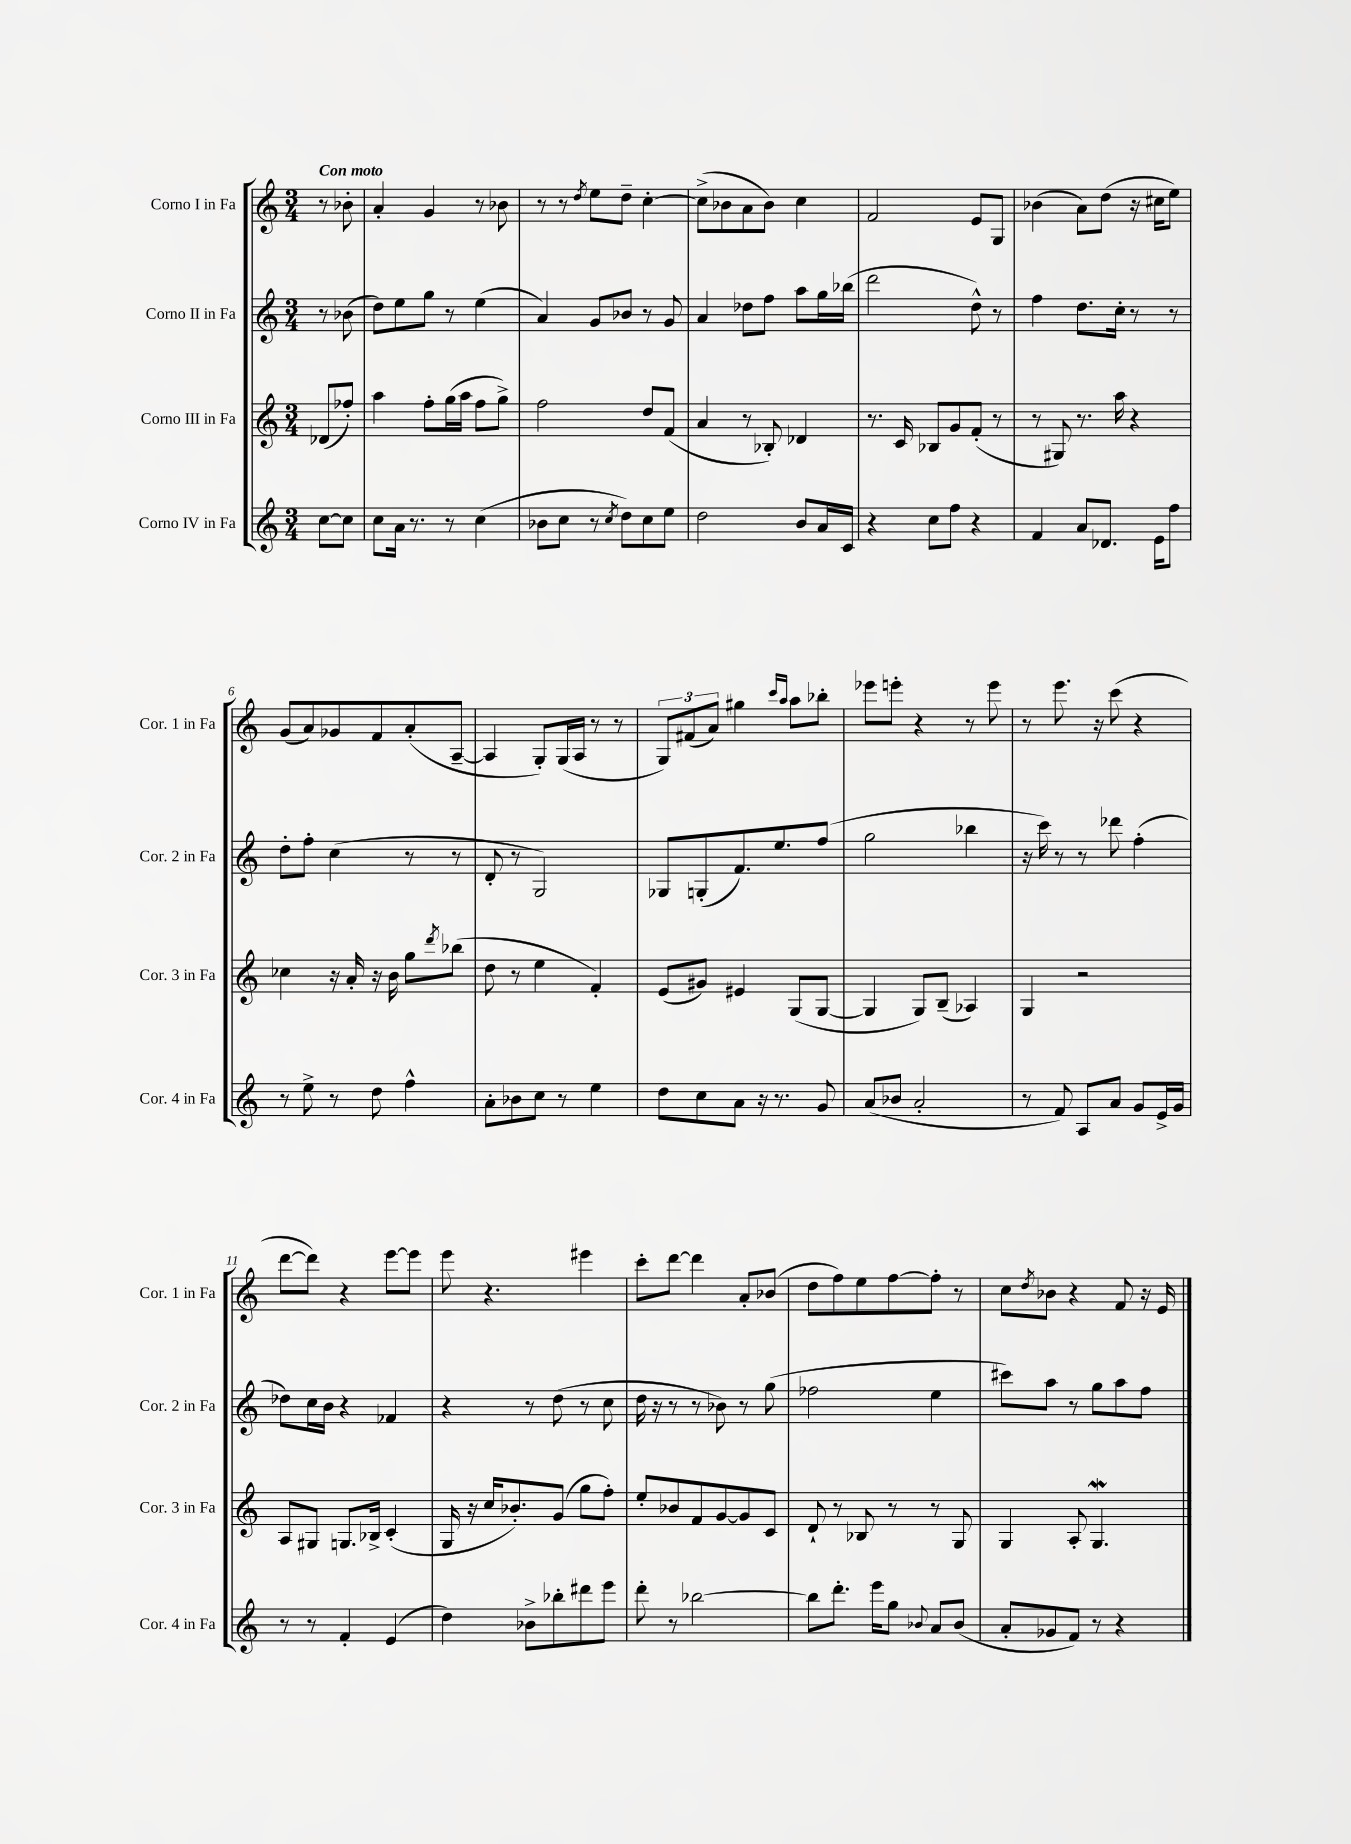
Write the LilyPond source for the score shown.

<<
\new StaffGroup <<
\new Staff = "s0" \with { instrumentName = "Corno I in Fa" shortInstrumentName = "Cor. 1 in Fa" } {
    \clef treble \key c \major \numericTimeSignature \time 3/4 \partial 4 \tempo "Con moto"
    r8 bes'8-. |
    a'4-. g'4 r8 bes'8 |
    r8 r8 \acciaccatura { d''8 } e''8 d''8-- c''4~-. |
    c''8->( bes'8 a'8 bes'8) c''4 |
    f'2 e'8 g8 |
    bes'4( a'8) d''8( r16 cis''16 e''8) |
    g'8( a'8) ges'8 f'8 a'8-.( a8~-- |
    a4 g8-.) g16( a16 r8 r8 |
    \tuplet 3/2 { g8) fis'8( a'8) } gis''4 \grace { c'''16 a''16 } a''8 bes''8-. |
    ees'''8 e'''8-. r4 r8 e'''8 |
    r8 e'''8. r16 c'''8( r4 |
    d'''8~ d'''8) r4 e'''8~ e'''8 |
    e'''8 r4. eis'''4 |
    c'''8-. d'''8~ d'''4 a'8-. bes'8( |
    d''8 f''8) e''8 f''8~ f''8-. r8 |
    c''8 \acciaccatura { d''8 } bes'8 r4 f'8 r16 e'16 \bar "|." |
}
\new Staff = "s1" \with { instrumentName = "Corno II in Fa" shortInstrumentName = "Cor. 2 in Fa" } {
    \clef treble \key c \major \numericTimeSignature \time 3/4 \partial 4
    r8 bes'8( |
    d''8) e''8 g''8 r8 e''4( |
    a'4) g'8 bes'8 r8 g'8 |
    a'4 des''8 f''8 a''8 g''16 bes''16( |
    d'''2 d''8-^) r8 |
    f''4 d''8. c''16-. r8 r8 |
    d''8-. f''8-. c''4( r8 r8 |
    d'8-. r8 g2) |
    ges8 g8-.( f'8.) e''8. f''8( |
    g''2 bes''4 |
    r16 c'''16) r8 r8 des'''8 f''4-.( |
    des''8) c''16 b'16 r4 fes'4 |
    r4 r8 d''8( r8 c''8 |
    d''16 r16 r8 r8 bes'8) r8 g''8( |
    fes''2 e''4 |
    cis'''8) a''8 r8 g''8 a''8 f''8 \bar "|." |
}
\new Staff = "s2" \with { instrumentName = "Corno III in Fa" shortInstrumentName = "Cor. 3 in Fa" } {
    \clef treble \key c \major \numericTimeSignature \time 3/4 \partial 4
    des'8( fes''8-.) |
    a''4 f''8-. g''16( a''16 f''8 g''8->) |
    f''2 d''8 f'8( |
    a'4 r8 bes8-.) des'4 |
    r8. c'16 bes8 g'8 f'8-.( r8 |
    r8 gis8) r8. a''16 r4 |
    ces''4 r16 a'16-. r16 b'16 g''8 \acciaccatura { d'''8 } bes''8( |
    d''8 r8 e''4 f'4-.) |
    e'8( gis'8) eis'4 g8( g8~ |
    g4 g8) b8--( aes4) |
    g4 r2 |
    a8 gis8 g8. bes16-> c'4-.( |
    g16 r16 c''16 bes'8.-.) g'8( g''8 f''8-.) |
    e''8-. bes'8 f'8 g'8~ g'8 c'8 |
    d'8-! r8 bes8 r8 r8 g8 |
    g4 a8-. g4.\mordent \bar "|." |
}
\new Staff = "s3" \with { instrumentName = "Corno IV in Fa" shortInstrumentName = "Cor. 4 in Fa" } {
    \clef treble \key c \major \numericTimeSignature \time 3/4 \partial 4
    c''8~ c''8 |
    c''8 a'16 r8. r8 c''4( |
    bes'8 c''8 r8 \acciaccatura { c''8 } d''8) c''8 e''8 |
    d''2 b'8 a'16 c'16 |
    r4 c''8 f''8 r4 |
    f'4 a'8 des'8. e'16 f''8 |
    r8 e''8-> r8 d''8 f''4-^ |
    a'8-. bes'8 c''8 r8 e''4 |
    d''8 c''8 a'8 r16 r8. g'8 |
    a'8( bes'8 a'2-. |
    r8 f'8) a8 a'8 g'8 e'16-> g'16 |
    r8 r8 f'4-. e'4( |
    d''4) bes'8-> bes''8-. dis'''8 e'''8 |
    d'''8-. r8 bes''2~ |
    bes''8 d'''8.-. e'''16 g''8 \appoggiatura { bes'8 } a'8 bes'8( |
    a'8-. ges'8 f'8) r8 r4 \bar "|." |
}
>>
>>
